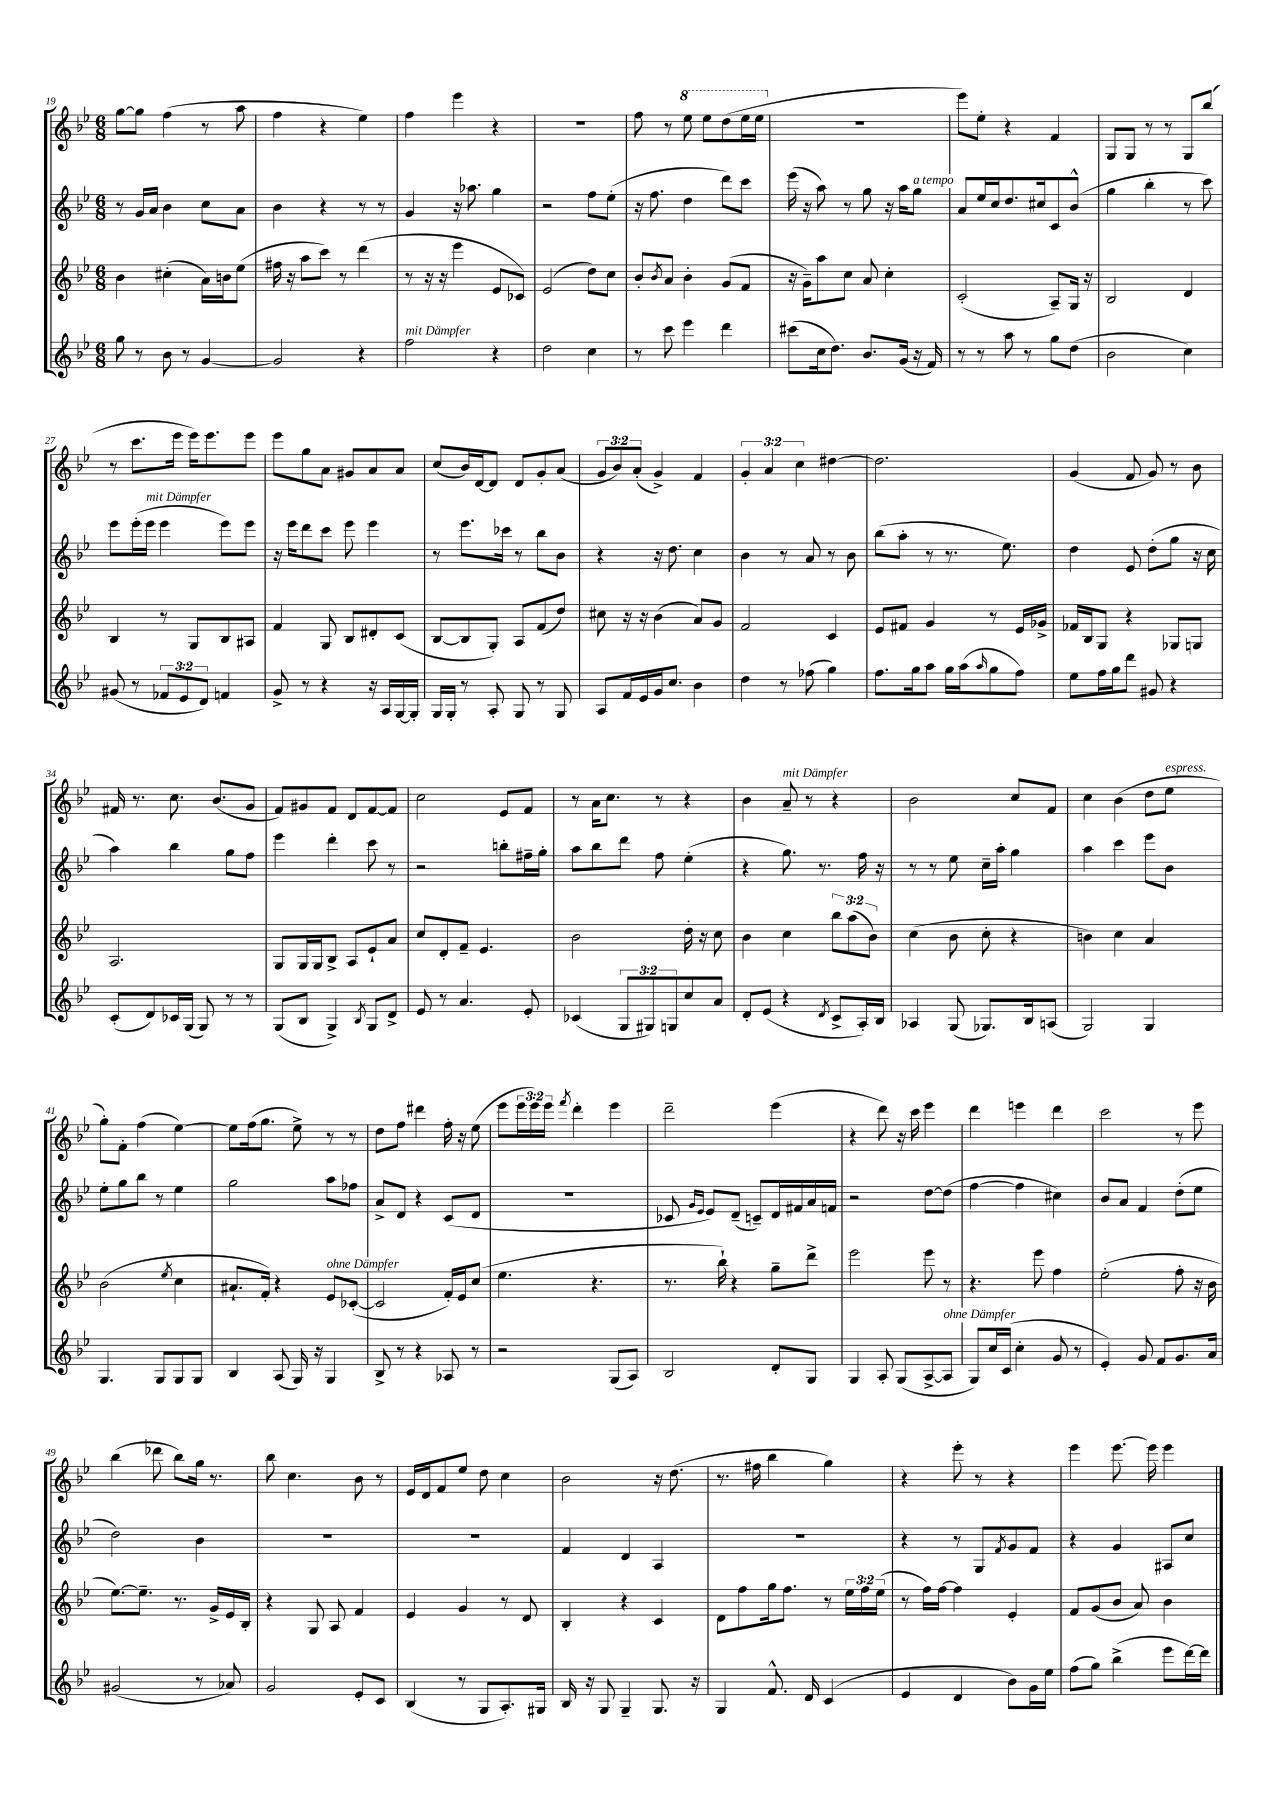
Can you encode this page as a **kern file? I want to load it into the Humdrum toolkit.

**kern	**kern	**kern	**kern
*part4	*part3	*part2	*part1
*staff4	*staff3	*staff2	*staff1
*clefG2	*clefG2	*clefG2	*clefG2
*k[b-e-]	*k[b-e-]	*k[b-e-]	*k[b-e-]
*M6/8	*M6/8	*M6/8	*M6/8
=19	=19	=19	=19
8gg\	4b-\	8r	[8gg\L
8r	.	16g/LL	8gg\J]
.	.	16a/JJ	.
8b-\	(4cc#X'\	4b-\	(4ff\
8r	.	.	.
[4g/	16a\LL)	8cc\L	8r
.	16bn\J	.	.
.	(8ee-\J	8a\J	8aa\
=20	=20	=20	=20
2g/]	16ff#X\	4b-\	4ff\
.	16r	.	.
.	8aa\L	.	.
.	8ccc\J)	4r	4r
.	8r	.	.
4r	(4ddd\	8r	4ee-\)
.	.	8r	.
=21	=21	=21	=21
!LO:TX:a:i:t=mit Dämpfer	!	!	!
2ff\	8r	4g/	4ff\
.	16r	.	.
.	16r	.	.
.	4eee-\	16r	4eee-\
.	.	8.aa-X\	.
4r	8e-/L	4gg\	4r
.	8c-X/J)	.	.
=22	=22	=22	=22
2dd\	(2e-/	2r	2.r
4cc\	8dd\L)	8ff\L	.
.	8cc\J	(8ee-'\J	.
=23	=23	=23	=23
8r	8b-'/L	16r	8ff\
.	.	8.ff\	.
.	8qb-/	.	.
8ccc\	8a/J	.	8r
*	*	*	*8va
4eee-\	4b-'\	4dd\	8eee-\
.	.	.	8eee-\L
4ddd\	(8g/L	8ddd\L)	(8ddd\
.	8f/J	8ccc\J	16eee-\L
.	.	.	16eee-\JJ
=24	=24	=24	=24
*	*	*	*X8va
(8ccc#X\L	16r	(16eee-\	2.r
.	16g~\KL)	16r	.
16cc\k	8aa\	8aa\)	.
8.dd\J)	.	.	.
.	8cc\J	8r	.
8.b-/L	8a/	8gg\	.
.	4cc'\	16r	.
(16g/Jk	.	16aa\KL	.
!	!	!LO:TX:a:i:t=a tempo	!
16r	.	8gg\J	.
16f/)	.	.	.
=25	=25	=25	=25
8r	(2c'/	8a/L	8eee-\L)
8r	.	16ee-/L	8ee-'\J
.	.	16cc/J	.
8aa\	.	8.dd/	4r
8r	.	.	.
.	.	16cc#X/k	.
8gg\L	8A~/L)	8c/	4f/
(8dd\J	16G/Jk	(8b-^^/J	.
.	16r	.	.
=26	=26	=26	=26
2b-\	2B-/	4gg\	8G/L
.	.	.	8G/J
.	.	4bb-'\	8r
.	.	.	8r
4cc\)	4d/	8r	8G/L
.	.	8ccc\)	(8bb-/J
!!LO:LB:g=z
=27	=27	=27	=27
(8g#X/	4B-/	8eee-\L	8r
8r	.	(16eee-'\L	8.ccc\L
!	!	!LO:TX:a:i:t=mit Dämpfer	!
.	.	16eee-\JJ	.
12f-X/L	8r	4eee-\	.
.	.	.	16eee-\Jk
12e-/	.	.	.
.	8G/L	.	16eee-\KL)
12d/J)	.	.	.
.	.	.	8.eee-\
4fn/	8B-/	8eee-\L)	.
.	8A#X/J	8eee-\J	8eee-\J
=28	=28	=28	=28
8g^/	4f/	16r	8eee-\L
.	.	16eee-\KL	.
8r	.	8ddd\	8gg\
4r	8G/	8ccc\J	8a\J
.	8B-/L	8eee-\	8g#X/L
16r	8d#X'/	4eee-\	8a/
16A/LL	.	.	.
[16G/	(8c/J	.	8a/J
16G'/JJ]	.	.	.
=29	=29	=29	=29
16G/LL	[8B-/L	8r	(8cc/L
16G'/JJ	.	.	.
8r	8B-/]	8.eee-\L	16b-/L)
.	.	.	[16d/J
8A'/	8G'/J)	.	8d/J]
.	.	16ccc-X\Jk	.
8G/	8A/L	8r	8d/L
8r	(8f/	8bb-\L	8g'/
8G/	8dd/J)	8b-\J	(8a/J
=30	=30	=30	=30
8A/L	8cc#X\	4r	12g/L
.	.	.	12b-/)
16f/L	16r	.	.
.	.	.	(12a'/J
16e-/	16r	.	.
16g/J	(4b-\	16r	4g^/)
8.cc/J	.	8.dd\	.
4b-\	8a/L)	4cc\	4f/
.	8g/J	.	.
=31	=31	=31	=31
4dd\	2f/	4b-\	6g'/
.	.	.	6a/
8r	.	8r	.
.	.	.	6cc\
(8ff-X\	.	8a/	.
4gg\)	4c/	8r	[4dd#X\
.	.	8b-\	.
=32	=32	=32	=32
8.ff\L	8e-/L	(8bb-\L	2.dd#\]
.	8f#X/J	8aa'\J	.
16gg\k	.	.	.
8aa\J	4g/	8r	.
16gg\LL	.	8.r	.
(16aa\J	.	.	.
16qqaa/	.	.	.
8gg\	8r	.	.
.	.	8.ee-\)	.
8ff\J)	16e-/LL	.	.
.	16g-X^/JJ	.	.
=33	=33	=33	=33
8ee-\L	16f-X/LL	4dd\	(4g/
.	16B-/J	.	.
16ff\L	8G/J	.	.
16gg\J	.	.	.
8ddd\J	4r	8e-/	8f/
8g#X/	.	(8dd'\L	8g/)
4r	8G-X/L	8gg\J	8r
.	8Gn/J	16r	8b-\
.	.	16cc\	.
!!LO:LB:g=z
=34	=34	=34	=34
(8c'/L	2.A/	4aa\)	16f#X/
.	.	.	8.r
8d/)	.	.	.
16c-X/L	.	4bb-\	8.cc\
(16G/JJ	.	.	.
8G/)	.	.	.
.	.	.	(8.b-/L
8r	.	8gg\L	.
8r	.	8ff\J	8g/J
=35	=35	=35	=35
(8G/L	8G/L	4eee-\	8f/L)
8B-/J	16G/L	.	8g#X/
.	16G/J	.	.
4G^/)	8B-^/J	4ddd'\	8f/J
.	8A/L	.	8d/L
8qB-/	.	.	.
8G/L	8e-`/	8ccc\	[8f/
8d^/J	8a/J	8r	8f/J]
=36	=36	=36	=36
8e-/	8cc/L	2r	2cc\
8r	8d'/	.	.
4.a/	8f~/J	.	.
.	4.e-/	.	.
.	.	8bbn'\L	8e-/L
8e-'/	.	16ff#X~\L	8f/J
.	.	16gg'\JJ	.
=37	=37	=37	=37
(4c-X/	2b-\	8aa\L	8r
.	.	8bb-\	16a\KL
.	.	.	8.cc\J
12G/L	.	8ddd\J	.
12G#X/)	.	.	.
.	.	8ff\	8r
12Gn/	.	.	.
8cc/	16dd'\	(4ee-'\	4r
.	16r	.	.
8a/J	8cc\	.	.
=38	=38	=38	=38
8d'/L	4b-\	4r	4b-\
(8e-/J	.	.	.
!	!	!	!LO:TX:a:i:t=mit Dämpfer
4r	4cc\	8.gg\)	8a~/
.	.	.	8r
.	.	8.r	.
8qd/	.	.	.
8c^/L	12bb-\L	.	4r
.	(12aa\	.	.
16A'/L)	.	16ff\	.
.	12b-\J)	.	.
16B-/JJ	.	16r	.
=39	=39	=39	=39
4A-X/	(4cc\	8r	2b-\
.	.	8r	.
(8G/	8b-\	8ee-\	.
8.G-X/L)	8cc'\	16cc~\LL	.
.	.	16aa'\JJ	.
.	4r	4gg\	8cc/L
16B-/k	.	.	.
(8An/J	.	.	8f/J
=40	=40	=40	=40
2G/)	4bn\)	4aa\	4cc\
.	4cc\	4ccc\	(4b-\
4G/	4a/	8eee-\L	8dd\L
!	!	!	!LO:TX:a:i:t=espress.
.	.	8b-\J	8ee-\J
!!LO:LB:g=z
=41	=41	=41	=41
4.G/	(2b-\	8ee-'\L	8gg'\L)
.	.	8gg\	8f'\J
.	.	8bb-\J	(4ff\
8G/L	.	8r	.
.	8qee-/	.	.
8G/	4cc\	4ee-\	[4ee-\)
8G/J	.	.	.
=42	=42	=42	=42
4B-/	8.a#X`/L	2gg\	8ee-\L]
.	.	.	(16ff\k
.	16f'/Jk)	.	8.gg\J
(8A/	4r	.	.
16G/)	.	.	8ee-^\)
16r	.	.	.
!	!LO:TX:a:i:t=ohne Dämpfer	!	!
4G/	8e-/L	8aa\L	8r
.	([8c-X'/J	8ff-X\J	8r
=43	=43	=43	=43
8B-^/	2c-/]	8a^/L	8dd\L
8r	.	8d/J	8ff\J
4r	.	4r	4ddd#X\
8A-X/	16f'/LL)	(8c/L	16ff'\
.	16e-/J	.	16r
8r	(8cc/J	8d/J	(8ee-\
=44	=44	=44	=44
2r	4.ee-\	2.r	8eee-\L
.	.	.	24eee-\L
.	.	.	24eee-\)
.	.	.	24eee-\JJ
.	.	.	8qfff/
.	.	.	4ddd'\
.	4.r	.	.
(8G/L	.	.	4eee-\
8A/J)	.	.	.
=45	=45	=45	=45
2B-/	8.r	8c-X/	2ddd~\
.	.	16qqg/LL	.
.	.	16qqe-/JJ	.
.	.	8e-/L)	.
.	16bb-`\)	.	.
.	4r	(8d~/J	.
.	.	8cn~/L)	.
8d'/L	8gg~\L	16d/L	(4eee-\
.	.	16f#X/	.
8G/J	8ddd^\J	16a/	.
.	.	16fn/JJ	.
=46	=46	=46	=46
4G/	2eee-\	2r	4r
8A'/	.	.	8ddd\)
(8G/L	.	.	16r
.	.	.	16ccc\
[8A^/	8eee-\	[8dd\L	4eee-\
!LO:TX:a:i:t=ohne Dämpfer	!	!	!
8A/J]	8r	(8dd\J]	.
=47	=47	=47	=47
8G/L)	4.r	[4ff\	4ddd\
16cc/L	.	.	.
(16c/JJ	.	.	.
4cc'\	.	4ff\]	4eeen\
.	8eee-\	.	.
8g/	4ff\	4cc#X\)	4ddd\
8r	.	.	.
=48	=48	=48	=48
4e-'/)	(2ee-'\	8b-/L	2ccc\
.	.	8a/J	.
8g/	.	4f/	.
8f/L	.	.	.
8.g/	8ff'\	(8dd'\L	8r
.	16r	8ee-\J	8eee-\
16a/Jk	16b-\	.	.
!!LO:LB:g=z
=49	=49	=49	=49
(2g#X/	[8.ee-\L)	2dd\)	(4bb-\
.	8.ee-~\J]	.	.
.	.	.	8ddd-X\
.	8.r	.	8bb-\L)
8r	.	4b-\	16gg\Jk
.	16g^/LL	.	8.r
8a-X/)	16e-/	.	.
.	16B-'/JJ	.	.
=50	=50	=50	=50
2g/	4r	2.r	8bb-\
.	.	.	4.cc\
.	8G/	.	.
.	8A/	.	.
8e-'/L	4f/	.	8b-\
8c/J	.	.	8r
=51	=51	=51	=51
(4B-/	4e-/	2.r	16e-/LL
.	.	.	16d/J
.	.	.	8f/
8r	4g/	.	8ee-/J
8G/L	.	.	8dd\
8.A'/)	8r	.	4cc\
.	8d/	.	.
16G#X/Jk	.	.	.
=52	=52	=52	=52
16B-/	4B-'/	4f/	2b-\
16r	.	.	.
8G/	.	.	.
4G~/	4r	4d/	.
8.G/	4c/	4A/	16r
.	.	.	(8.dd\
16r	.	.	.
=53	=53	=53	=53
4G/	8d\L	2.r	8.r
.	8ff\	.	.
.	.	.	16ff#X\
8.f^^/	16gg\k	.	4bb-\
.	8.ff\J	.	.
16d/	.	.	.
(4c/	8r	.	4gg\)
.	24ee-\LL	.	.
.	24ff\	.	.
.	(24ee-\JJ	.	.
=54	=54	=54	=54
4e-/	8r	4r	4r
.	16ff\LL)	.	.
.	[16ff\JJ	.	.
4d/	4ff\]	8r	8eee-'\
.	.	8G/L	8r
.	.	8qf/	.
8b-\L)	4e-'/	8g/	4r
16g\L	.	8f/J	.
16ee-\JJ	.	.	.
=55	=55	=55	=55
(8ff\L	8f/L	4r	4eee-\
8gg\J)	(8g/	.	.
(4bb-^\	8b-/J	4g/	[8.eee-\
.	8a/)	.	.
.	.	.	16eee-\]
8eee-\L	4b-\	8A#X/L	4eee-\
[16ddd\L)	.	8cc/J	.
16ddd\JJ]	.	.	.
==	==	==	==
*-	*-	*-	*-
